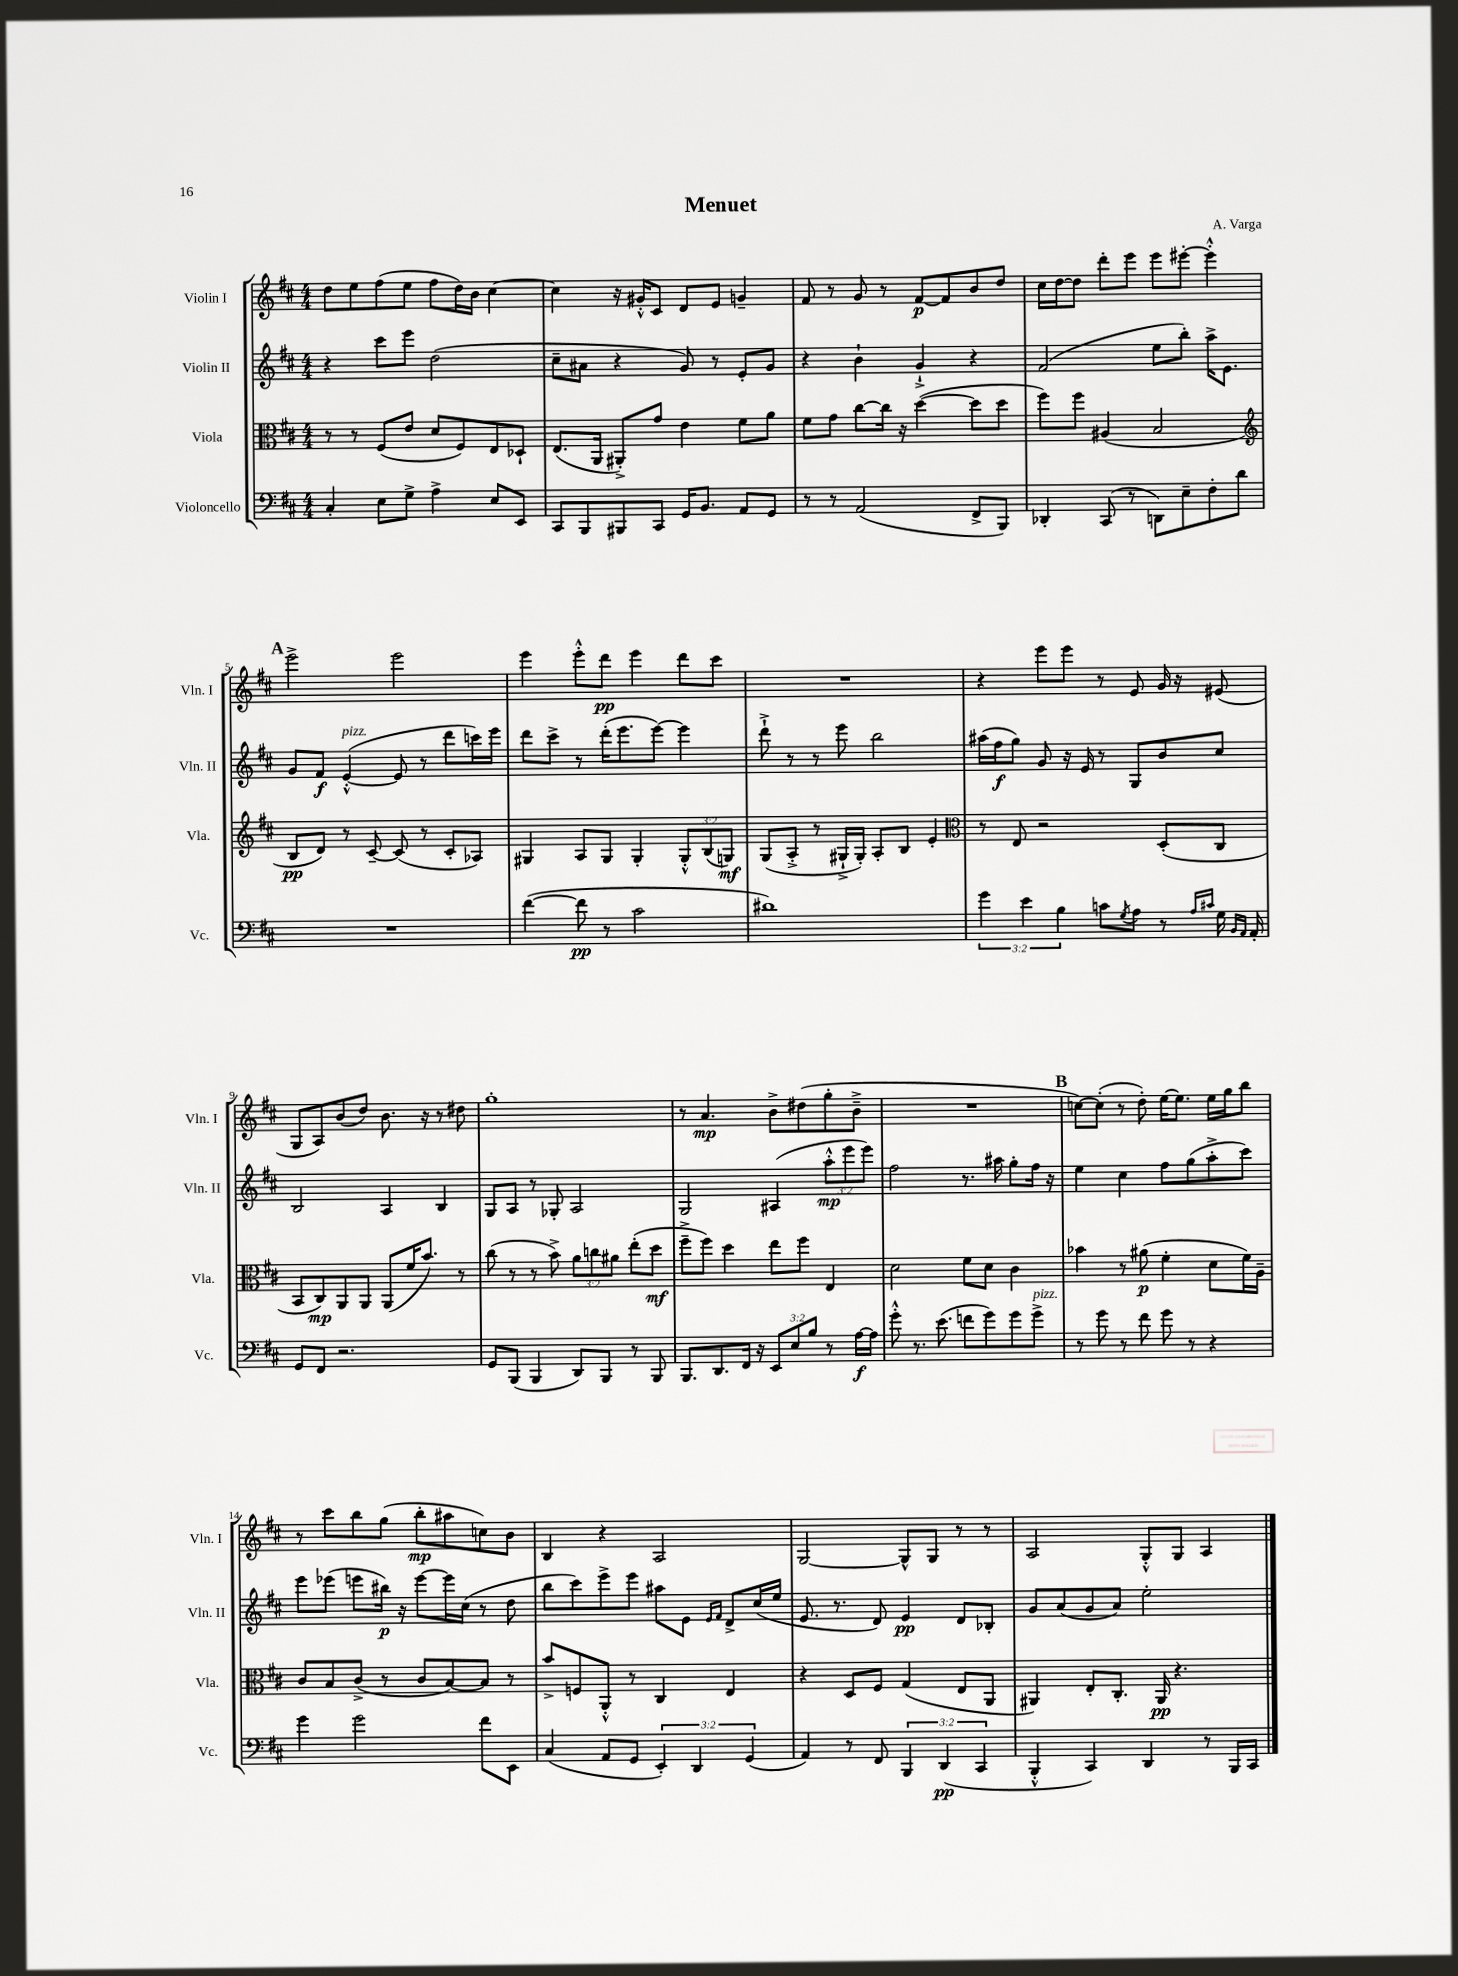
\header { title = "Menuet" composer = "A. Varga" }
<<
\new StaffGroup <<
\new Staff = "s0" \with { instrumentName = "Violin I" shortInstrumentName = "Vln. I" } {
    \clef treble \key d \major \numericTimeSignature \time 4/4
    d''8 e''8 fis''8( e''8 fis''8 d''16) b'16 cis''4~ |
    cis''4 r16 gis'16-.-^ cis'8 d'8 e'8 g'4-- |
    fis'8 r8 g'8 r8 fis'8~\p fis'8 b'8 d''8 |
    cis''16 d''16~ d''8 d'''8-. e'''8 e'''8 eis'''8~-. eis'''4-.-^ |
    \mark \markup { \bold "A" } e'''2-> e'''2 |
    e'''4 e'''8-.-^ d'''8\pp e'''4 d'''8 cis'''8 |
    R1 |
    r4 e'''8 e'''8 r8 e'8 g'16 r16 eis'8( |
    g8 a8) b'8( d''8) b'8. r16 r8 dis''8 |
    g''1-. |
    r8 a'4.\mp b'8-> dis''8( g''8-. b'8---> |
    R1 |
    \mark \markup { \bold "B" } c''8~) c''8-.( r8 d''8-.) e''16~ e''8. e''16 g''16 b''8 |
    r8 cis'''8 b''8 g''8( b''8-.\mp ais''8 c''8) b'8 |
    b4 r4 a2 |
    g2~ g8-^ g8 r8 r8 |
    a2 g8-.-^ g8 a4 \bar "|." |
}
\new Staff = "s1" \with { instrumentName = "Violin II" shortInstrumentName = "Vln. II" } {
    \clef treble \key d \major \numericTimeSignature \time 4/4 \override Staff.TupletNumber.text = #tuplet-number::calc-fraction-text
    r4 cis'''8 e'''8 d''2( |
    cis''8-- ais'8 r4 g'8) r8 e'8-. g'8 |
    r4 b'4-! g'4-!-> r4 |
    fis'2( e''8 b''8-.) a''16-> e'8. |
    \mark \markup { \bold "A" } g'8 fis'8\f e'4~-.-^^\markup { \italic "pizz." }( e'8 r8 d'''8 c'''16) e'''16 |
    d'''8 cis'''8-> r8 d'''16-.( e'''8. e'''8~) e'''4 |
    d'''8-!-> r8 r8 e'''8 b''2 |
    ais''16( fis''16\f g''8) g'8 r16 e'16 r8 g8 b'8 cis''8 |
    b2 a4 b4 |
    g8 a8 r8 ges8-. a2 |
    g2 ais4( \tuplet 3/2 { a''8-.-^\mp e'''8 e'''8) } |
    fis''2 r8. ais''16 g''8-. fis''16 r16 |
    \mark \markup { \bold "B" } e''4 cis''4 fis''8 g''8( a''8-.-> cis'''8) |
    e'''8 ees'''8( e'''8 bis''16\p) r16 e'''8~ e'''16 cis''16( r8 d''8 |
    b''8 cis'''8) e'''8-> e'''8 ais''8 e'8 \grace { e'16 fis'16 } d'8-> cis''16( e''16 |
    e'8. r8. d'8) e'4\pp d'8 bes8-. |
    g'8 a'8( g'8 a'8) e''2-. \bar "|." |
}
\new Staff = "s2" \with { instrumentName = "Viola" shortInstrumentName = "Vla." } {
    \clef alto \key d \major \numericTimeSignature \time 4/4 \override Staff.TupletNumber.text = #tuplet-number::calc-fraction-text
    r8 r8 fis8( e'8 d'8 fis8) e8 des8-! |
    e8.( a,16 ais,8-.->) g'8 e'4 fis'8 a'8 |
    fis'8 g'8 cis''8~ cis''16 r16 d''4~( d''8 d''8 |
    fis''8) fis''8 ais4( b2 |
    \mark \markup { \bold "A" } \clef treble b8\pp d'8) r8 cis'8~-- cis'8( r8 cis'8-. aes8) |
    gis4 a8 gis8 gis4-. \tuplet 3/2 { gis8-.-^ b8( g8\mf) } |
    g8( a8-.-> r8 gis16-!-> gis16-.) a8-. b8 e'4-. |
    \clef alto r8 e8 r2 d8-.( cis8 |
    b,8 cis8\mp) a,8 a,8 a,8( fis'16 b'8.) r8 |
    cis''8( r8 r8 b'8->) \tuplet 3/2 { a'8 c''8 ais'8 } e''8-.( d''8\mf |
    fis''8---> fis''8) d''4 e''8 fis''8 e4 |
    d'2 fis'8 d'8 cis'4 |
    \mark \markup { \bold "B" } bes'4 r8 ais'8\p( fis'4-. d'8 fis'16) a16-- |
    cis'8 b8 cis'8->( r8 cis'8 b8~) b8 r8 |
    b'8-> f8 a,8-.-^ r8 cis4 e4 |
    r4 d8 fis8 g4( e8 a,8 |
    ais,4) e8-. cis8.-. ais,16\pp r4. \bar "|." |
}
\new Staff = "s3" \with { instrumentName = "Violoncello" shortInstrumentName = "Vc." } {
    \clef bass \key d \major \numericTimeSignature \time 4/4 \override Staff.TupletNumber.text = #tuplet-number::calc-fraction-text
    cis4-. e8 g8-> a4-> e8 e,8 |
    cis,8 b,,8 bis,,8 cis,8 g,16 b,8. a,8 g,8 |
    r8 r8 a,2( fis,8-> b,,8) |
    des,4-. cis,8( r8 d,8) e8-- fis8-. d'8 |
    \mark \markup { \bold "A" } R1 |
    fis'4~( fis'8\pp r8 cis'2 |
    dis'1) |
    \tuplet 3/2 { g'4 e'4 b4 } c'8 \acciaccatura { g8 } a8 r8 \grace { a16 cis'16 } g16 \grace { b,16 a,16 } a,16-. |
    g,8 fis,8 r2. |
    g,8 b,,8( b,,4 d,8) b,,8 r8 b,,8 |
    b,,8. d,8. fis,16 r16 \tuplet 3/2 { e,8 e8 b8 } r8 a16~\f a16 |
    g'8-.-^ r8. e'8.( f'8 g'8) g'8 g'8->^\markup { \italic "pizz." } |
    \mark \markup { \bold "B" } r8 g'8 r8 fis'8 g'8 r8 r4 |
    g'4 g'2 fis'8 e,8 |
    cis4( a,8 g,8 \tuplet 3/2 { e,4-.) d,4 g,4( } |
    a,4) r8 fis,8 \tuplet 3/2 { b,,4 d,4\pp( cis,4 } |
    b,,4-.-^ cis,4) d,4 r8 b,,16 cis,16 \bar "|." |
}
>>
>>
